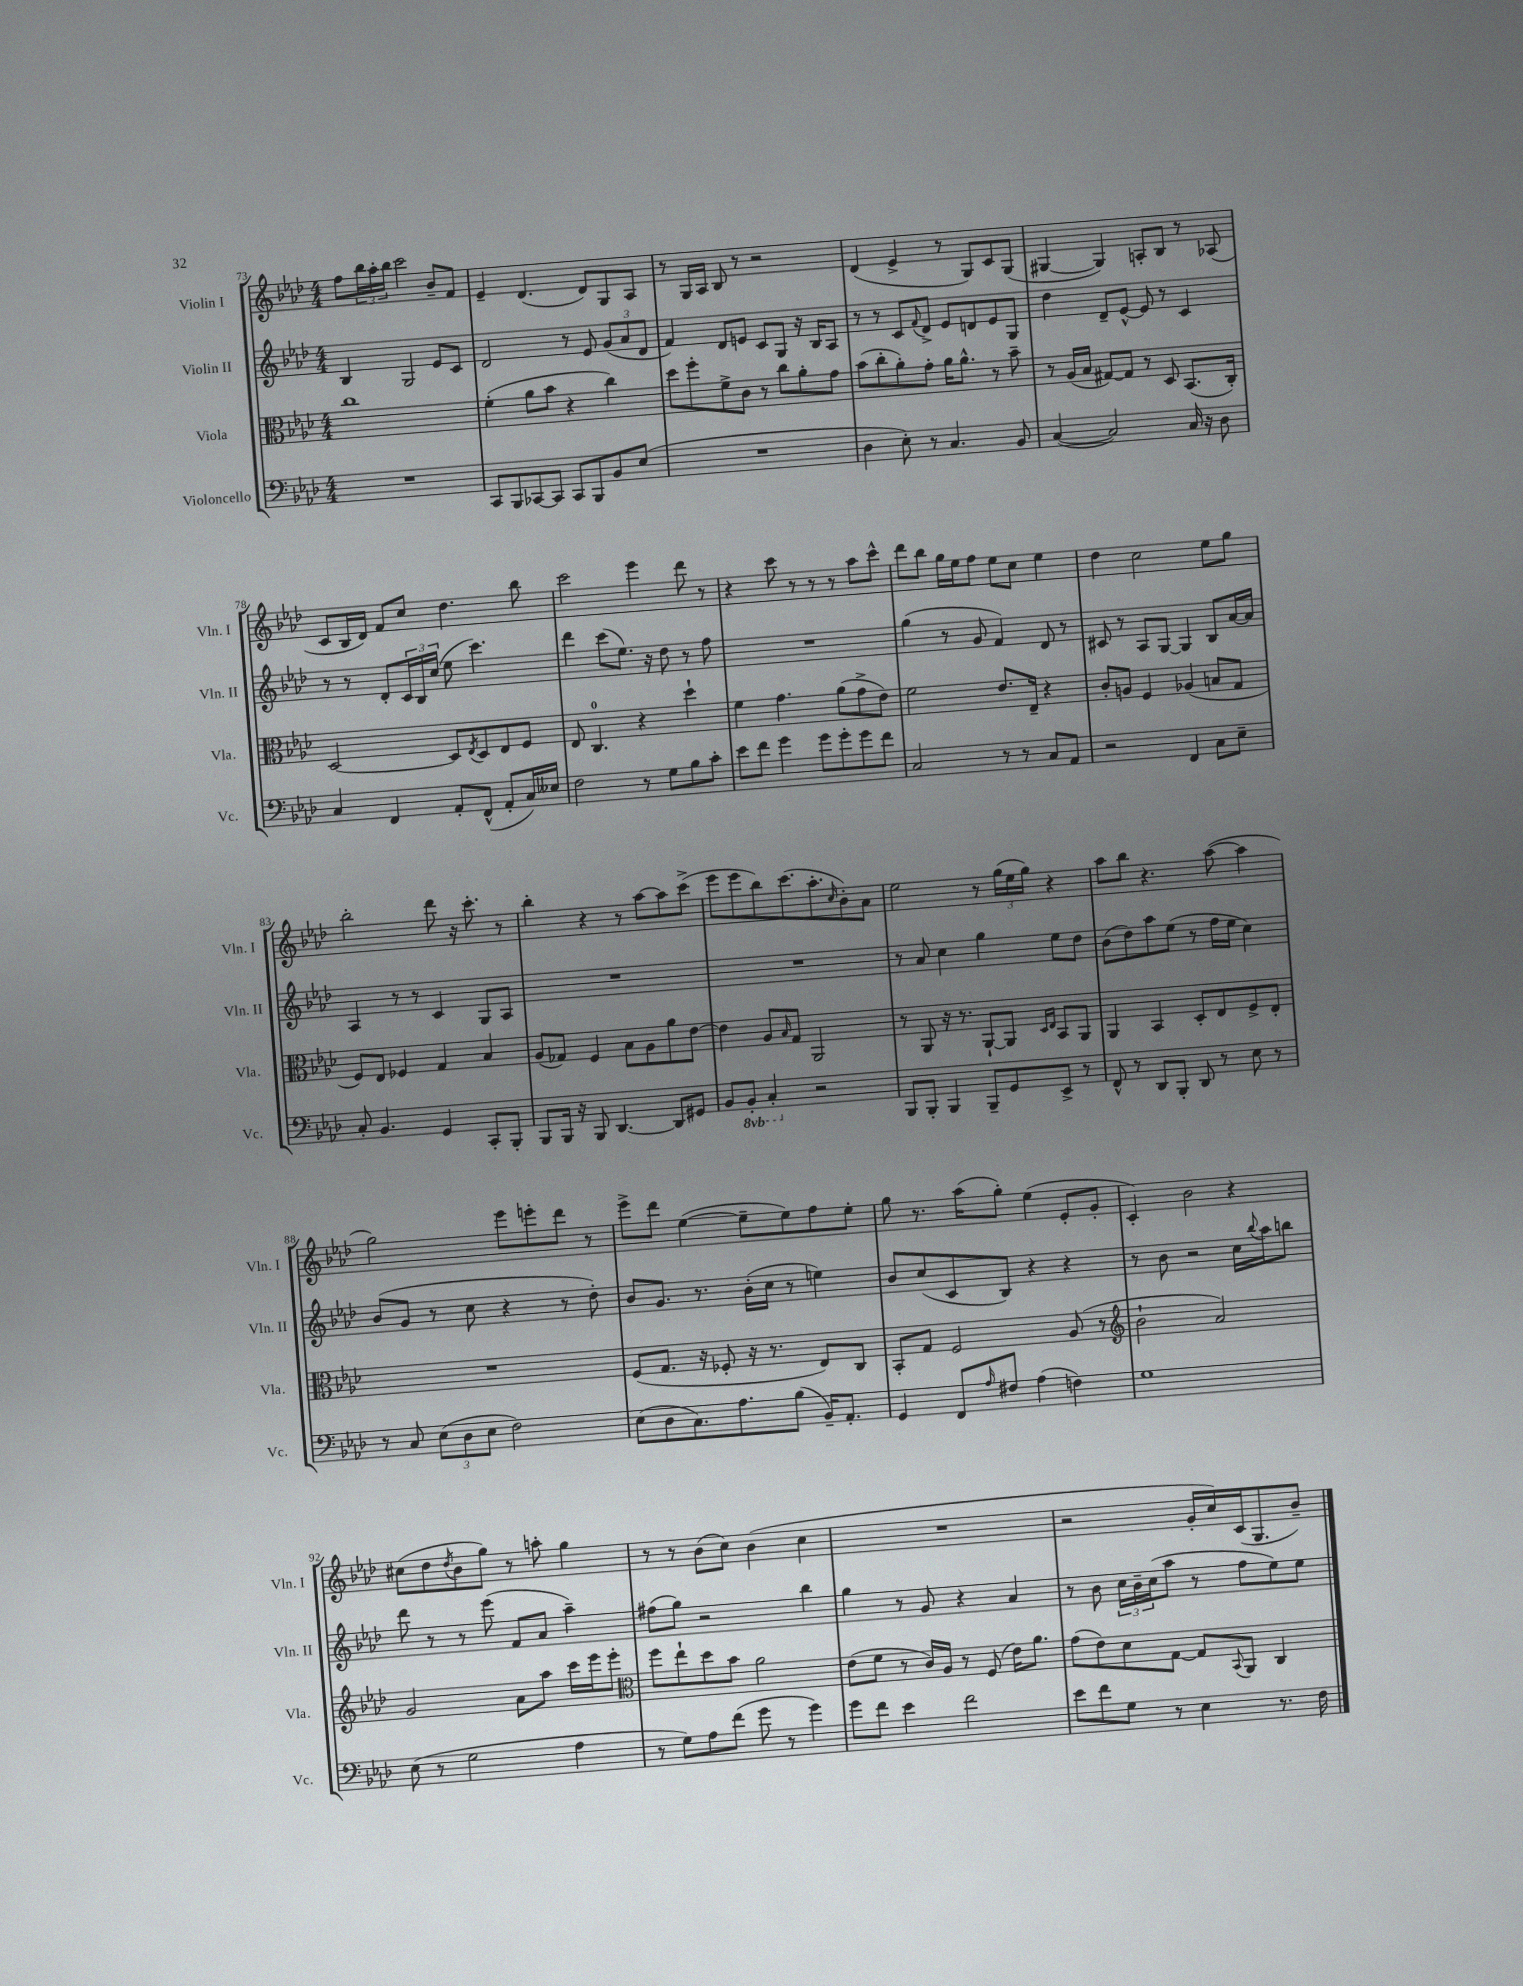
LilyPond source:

<<
\new StaffGroup <<
\new Staff = "s0" \with { instrumentName = "Violin I" shortInstrumentName = "Vln. I" } {
    \clef treble \key aes \major \numericTimeSignature \time 4/4
    f''8 \tuplet 3/2 { bes''16 aes''16-. bes''16 } c'''2 bes'8-- f'8 |
    ees'4-- des'4.( des'8) g8 aes8 |
    r8 g16 aes16 bes8 r8 r2 |
    des'4( ees'4-> r8 g8) c'8 g8( |
    gis4~ gis4) a8-. bes8 r8 aes8( |
    c'8 bes16 des'16) f'8 c''8 des''4. bes''8 |
    c'''2 ees'''4 des'''8 r8 |
    r4 c'''8 r8 r8 r8 aes''8 c'''8-^ |
    des'''8 bes''8 g''16 ees''16 f''8 ees''8 c''8 ees''4 |
    des''4 c''2 ees''8 g''8 |
    bes''2-. des'''8 r16 c'''8.-. r8 |
    bes''4-. r4 r8 aes''8~ aes''8 c'''8->( |
    ees'''8 ees'''8 bes''8) c'''8.( aes''8.-. \grace { c''16 } bes'8-.) aes'8 |
    ees''2 r8 \tuplet 3/2 { g''16( ees''16 g''16) } r4 |
    aes''8 bes''8 r4. aes''8~( aes''4 |
    g''2) ees'''8 e'''8-. des'''8 r8 |
    ees'''8-> des'''8 ees''4~( ees''8-- ees''8) f''8 ees''8-. |
    g''8 r8. aes''16( g''8-.) ees''4( ees'8-. g'8-. |
    c'4-.) bes'2 r4 |
    cis''8( des''8 \acciaccatura { des''8 } bes'8 g''8) r8 a''8-. g''4 |
    r8 r8 bes'8( c''8) bes'4( c''4 |
    R1 |
    r2 g'16-. c''16) c'16( g8. bes'8--) \bar "|." |
}
\new Staff = "s1" \with { instrumentName = "Violin II" shortInstrumentName = "Vln. II" } {
    \clef treble \key aes \major \numericTimeSignature \time 4/4
    bes4 g2 ees'8 c'8 |
    des'2 r8 ees'8 \tuplet 3/2 { g'8( aes'8 des'8 } |
    f'4) des'8 e'8 c'8 g8 r16 bes16 aes8 |
    r8 r8 c'8 \appoggiatura { f'8 } des'8-> ees'8 d'8 ees'8 g8 |
    des''4 des'8-- ees'8~-^ ees'8 r8 c'4 |
    r8 r8 des'8-. \tuplet 3/2 { c'16 bes16 c''16( } ees''8 c'''4.) |
    des'''4 c'''8( ees''8.) r16 des''8 r8 f''8 |
    R1 |
    g''4( r8 g'8 f'4) des'8 r8 |
    cis'8 r8 aes8 g8~ g4 bes8 aes'16~ aes'16 |
    aes4 r8 r8 c'4 g8 aes8 |
    R1 |
    R1 |
    r8 aes'8 c''4 g''4 ees''8 des''8 |
    bes'8( des''8) aes''8 ees''8( r8 f''16 ees''16 c''4) |
    bes'8( g'8 r8 c''8 r4 r8 des''8-.) |
    bes'8 g'8. r8. bes'16-.( c''16 r8 e''4) |
    bes'8 c''8( c'8 bes8) r4 r4 |
    r8 bes'8 r2 c''16 \appoggiatura { bes''8 } aes''16 b''8 |
    des'''8 r8 r8 ees'''8( f'8 aes'8 aes''4--) |
    fis''8( g''8) r2 bes''4 |
    g''4 r8 g'8 r4 aes'4 |
    r8 bes'8 \tuplet 3/2 { c''16 bes'16-- c''16( } aes''8 r8 f''8 ees''8) ees''8 \bar "|." |
}
\new Staff = "s2" \with { instrumentName = "Viola" shortInstrumentName = "Vla." } {
    \clef alto \key aes \major \numericTimeSignature \time 4/4
    c''1 |
    f'4-.( aes'8 bes'8 r4 c''4) |
    des''8 f''8-. f'8-> c'8 r8 c''8 aes'8-. g'8 |
    bes'8( c''8-. aes'8-.) g'8-. aes'16 aes'8.-^ r8 bes'8-- |
    r8 aes16( bes16 gis8~) gis8 r8 des8 bes,8.( c16-.) |
    des2~ des8 \acciaccatura { ees8 } des8 ees8 f8 |
    ees8 c4.-0 r4 des''4-! |
    f'4 g'4. aes'8( g'8-> ees'8) |
    f'2 ees'8. ees16-- r4 |
    c'8-. a8 f4 aes4( b8 g8 |
    f8) ees8 fes4 g4 bes4 |
    aes8( ges8) f4 bes8 aes8 aes'8 ees'8~ |
    ees'4 aes8 \grace { bes16 } g8 aes,2 |
    r8 aes,8 r16 r8. aes,8~-! aes,8 \grace { des16 ees16 } bes,8 aes,8 |
    aes,4 bes,4 des8-. ees8 f8-> ees8-. |
    R1 |
    f8( g8. r16 fes8-. r16 r8. ees8) c8 |
    bes,8-. g8 f2 aes8( r8 |
    \clef treble bes'2-! aes'2) |
    g'2 aes'8 aes''8 c'''16 ees'''16 ees'''8-. |
    \clef alto f''8 ees''8-! des''8 bes'8 aes'2 |
    ees'8( f'8 r8 c'16) aes16 r8 f8( ees'16) aes'8. |
    g'8( ees'8) des'8 g8~ g8 \appoggiatura { bes,8 } aes,8 c4 \bar "|." |
}
\new Staff = "s3" \with { instrumentName = "Violoncello" shortInstrumentName = "Vc." } {
    \clef bass \key aes \major \numericTimeSignature \time 4/4 \set Staff.ottavationMarkups = #ottavation-simple-ordinals
    R1 |
    c,8 bes,,8 ces,8~ ces,8 ces,8 bes,,8 bes,8 ees8( |
    R1 |
    des4 ees8-.) r8 c4. bes,8 |
    c4~( c2) c16 r16 des8 |
    c4 f,4 aes,8-. f,8-^( aes,8-. c16) eeses16 |
    f2 r8 g8 bes8 c'8-. |
    ees'8 f'8 g'4 g'8 g'8-. g'8 f'8 |
    c2 r8 r8 c8 aes,8 |
    r2 f,4 c8 ees8-- |
    c8-. bes,4. g,4 c,8-. bes,,8-. |
    bes,,8 bes,,16 r16 bes,,8 des,4.~ des,8 gis,8 |
    bes,8 \ottava #-1 bes,,8-. c,4-. \ottava #0 r2 |
    bes,,8 bes,,8-. bes,,4 bes,,8-- g,8 ees,8-> r8 |
    f,8-^ r8 des,8 bes,,8-. des,8 r8 ees8 r8 |
    r8 c8 \tuplet 3/2 { ees8( des8 ees8 } f2) |
    ees8( des8 c8.) aes8. bes8( bes,16--) aes,8.-. |
    g,4 f,8 \grace { aes16 } fis8 aes4( f4) |
    g1 |
    ees8( r8 g2 aes4 |
    r8 g8) aes8 f'8( g'8 r8 g'4) |
    g'8 f'8 ees'4 f'2 |
    ees'8 f'8 g8 r8 ees4 r8. f16 \bar "|." |
}
>>
>>
\layout { \context { \Score currentBarNumber = #73 } }
